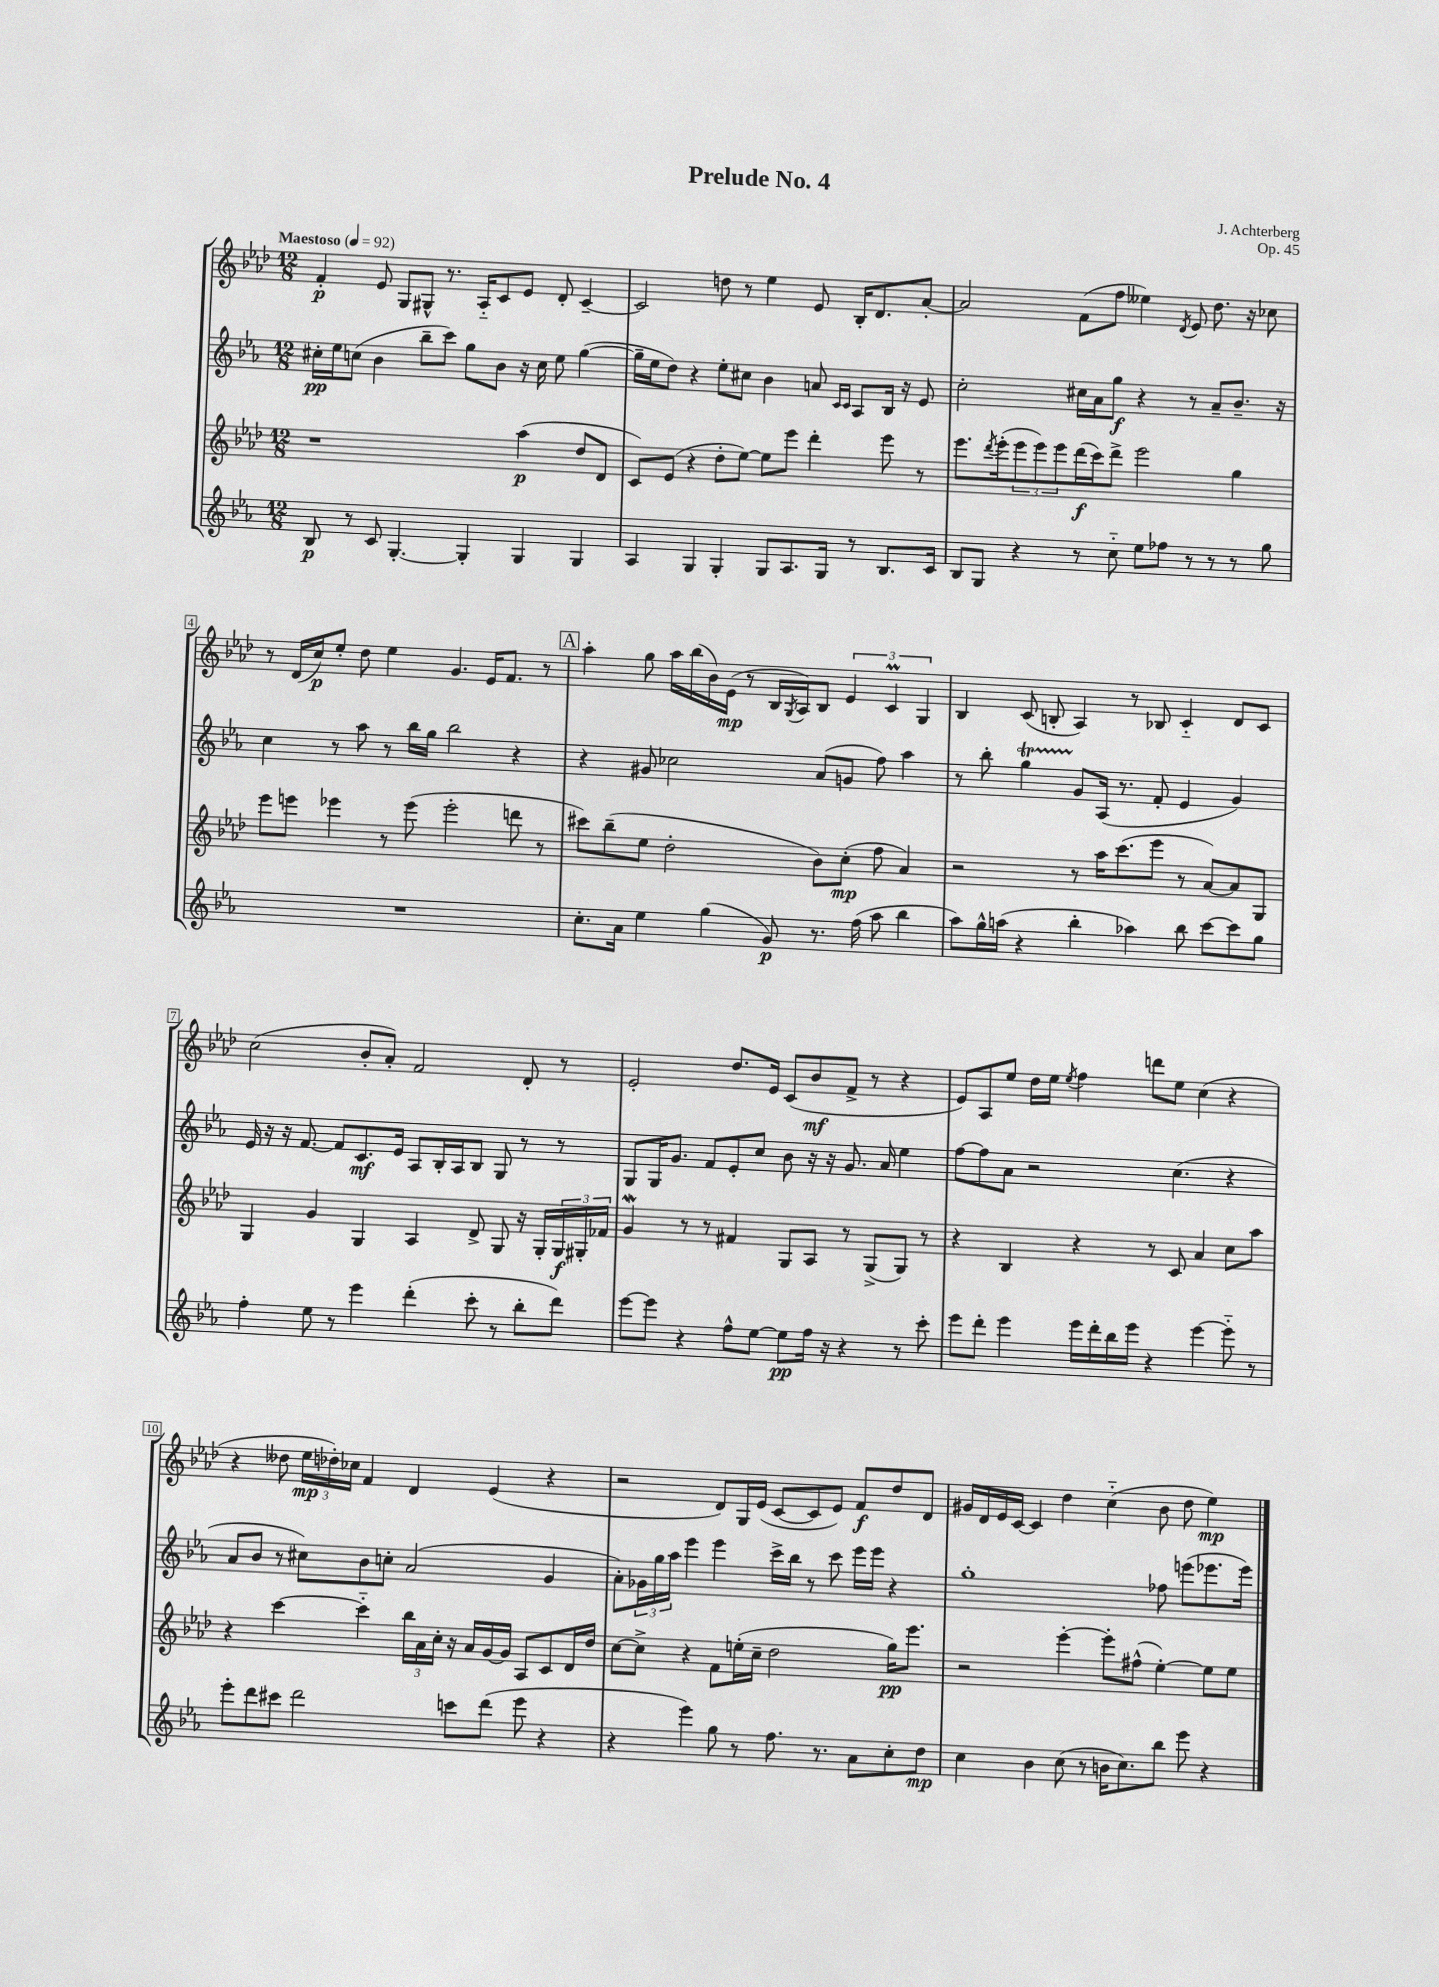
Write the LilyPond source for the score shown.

\header { title = "Prelude No. 4" composer = "J. Achterberg" opus = "Op. 45" }
<<
\new StaffGroup <<
\new Staff = "s0" {
    \clef treble \key aes \major \numericTimeSignature \time 12/8 \tempo "Maestoso" 4 = 92
    f'4-.\p ees'8 g8 gis8-^ r8. aes16-_ c'8 ees'8 des'8-. c'4~-- |
    c'2 d''8 r8 ees''4 ees'8 bes16-. des'8. aes'8~-. |
    aes'2 f'8( f''8 eeses''4) \acciaccatura { des'8 } ees'8 des''8. r16 ces''8 |
    r8 des'16( c''16\p) ees''8-. des''8 ees''4 g'4. ees'16 f'8. r8 |
    \mark \markup { \box "A" } aes''4-. g''8 aes''16 bes''16( bes'16) ees'16\mp( r8 bes16 \acciaccatura { g8 } aes16) bes8 \tuplet 3/2 { ees'4 c'4\prall g4 } |
    bes4 c'8( b8-. aes4) r8 bes8 c'4-_ des'8 c'8 |
    c''2( bes'8-. aes'8-.) f'2 des'8-. r8 |
    ees'2-. des''8. ees'16 c'8( bes'8\mf f'8-> r8 r4 |
    ees'8) aes8 ees''8 des''16 ees''16 \acciaccatura { ees''8 } f''4 d'''8 ees''8 c''4( r4 |
    r4 deses''8 \tuplet 3/2 { ees''16\mp des''16-.) ces''16 } f'4 des'4 ees'4( r4 |
    r2 des'8) g16 ees'16( c'8~ c'8 ees'8) f'8\f des''8 des'8 |
    gis'16 des'16 ees'16 c'16~ c'4 des''4 c''4-_( bes'8 des''8 ees''4\mp) \bar "|." |
}
\new Staff = "s1" {
    \clef treble \key ees \major \numericTimeSignature \time 12/8
    cis''16-.\pp ees''16 c''8( bes'4 bes''8-- c'''8) g''8 bes'8 r16 c''16 ees''8 g''4~( |
    g''16-- ees''16 d''8) r4 ees''8-. cis''8 bes'4 a'8 \grace { c'16 c'16 } aes8 bes16 r16 ees'8 |
    c''2-. cis''16 aes'16 g''8\f r4 r8 aes'8-- bes'8.-- r16 |
    c''4 r8 aes''8 r8 bes''16 g''16 bes''2 r4 |
    \mark \markup { \box "A" } r4 gis'8 ces''2 aes'8( g'8 f''8) aes''4 |
    r8 bes''8-. g''4\startTrillSpan g'8\stopTrillSpan aes16( r8. f'8-. ees'4 g'4) |
    ees'16 r16 r16 f'8.~ f'8 c'8.\mf ees'16 aes8 bes16-. aes16 bes8 g8 r8 r8 |
    g8 g16 g'8. f'8 ees'8-. c''8 bes'8 r16 r16 g'8. aes'16 ees''4 |
    f''8~ f''8 aes'8 r2 c''4.( r4 |
    aes'8 bes'8 r8 cis''8) bes'8 c''8-. aes'2( g'4 |
    aes'8-.) \tuplet 3/2 { ges'16 g''16 aes''16 } ees'''4 ees'''4 c'''16-> bes''16 r8 c'''8 ees'''16 ees'''16 r4 |
    g''1-. fes''8 e'''8( ees'''8. ees'''16) \bar "|." |
}
\new Staff = "s2" {
    \clef treble \key aes \major \numericTimeSignature \time 12/8
    r1 aes''4\p( des''8 des'8 |
    c'8) ees'8( r4 des''8-. ees''8~) ees''8 ees'''8 des'''4-. ees'''8 r8 |
    ees'''8. \acciaccatura { des'''8 } ees'''16-.( \tuplet 3/2 { ees'''8 ees'''8) ees'''8 } des'''16\f( c'''16) des'''8-> ees'''2 g''4 |
    ees'''8 e'''8 ees'''4 r8 ees'''8( ees'''2-. d'''8 r8 |
    \mark \markup { \box "A" } cis'''8) bes''8--( ees''8 des''2-. bes'8) c''8-.\mp( f''8 aes'4) |
    r2 r8 aes''16 c'''8.( ees'''8 r8 aes'8~) aes'8 g8 |
    g4 g'4 g4 aes4 des'8-> g8 r16 g16-. \tuplet 3/2 { g16\f gis16-. fes'16 } |
    g'4\mordent r8 r8 fis'4 g8 aes8 r8 g8->( g8) r8 |
    r4 bes4 r4 r8 c'8 aes'4 c''8 aes''8 |
    r4 c'''4~ c'''4-_ \tuplet 3/2 { bes''16 aes'16 c''16-. } r16 aes'16 g'16~ g'16 aes8 c'8 des'16 des''16 |
    c''8~ c''8-> r4 f'8 e''16-.( c''16-- des''2 g''16\pp) ees'''8. |
    r2 ees'''4~-. ees'''8-. fis''8-^( ees''4~-.) ees''8 ees''8 \bar "|." |
}
\new Staff = "s3" {
    \clef treble \key ees \major \numericTimeSignature \time 12/8
    bes8\p r8 c'8 g4.~-. g4-. g4 g4 |
    aes4 g4 g4-. g8 aes8. g16 r8 bes8. c'16 |
    bes8 g8 r4 r8 c''8-_ ees''8 fes''8 r8 r8 r8 g''8 |
    R1. |
    \mark \markup { \box "A" } c''8.-. aes'16 ees''4 g''4( g'8\p) r8. f''16( aes''8 bes''4 |
    aes''8) g''16-^ a''16( r4 bes''4-. aes''4) bes''8 c'''8~ c'''8 g''8 |
    f''4-. ees''8 r8 ees'''4 d'''4-.( c'''8-. r8 bes''8-. d'''8) |
    ees'''8~ ees'''8 r4 f''8-^ ees''8~ ees''8\pp f''16 r16 r4 r8 c'''8-. |
    ees'''8 d'''8-. ees'''4 ees'''16 d'''16-. bes''16 ees'''16 r4 ees'''4~ ees'''8-_ r8 |
    ees'''8-. d'''8 cis'''8 d'''2 c'''8 d'''8( ees'''8 r4 |
    r4 ees'''4) g''8 r8 f''8. r8. aes'8 c''8-. d''8\mp |
    c''4 bes'4 c''8( r8 b'16 c''8.) bes''8 ees'''8 r4 \bar "|." |
}
>>
>>
\layout { \context { \Score \override BarNumber.stencil = #(make-stencil-boxer 0.1 0.3 ly:text-interface::print) } }
